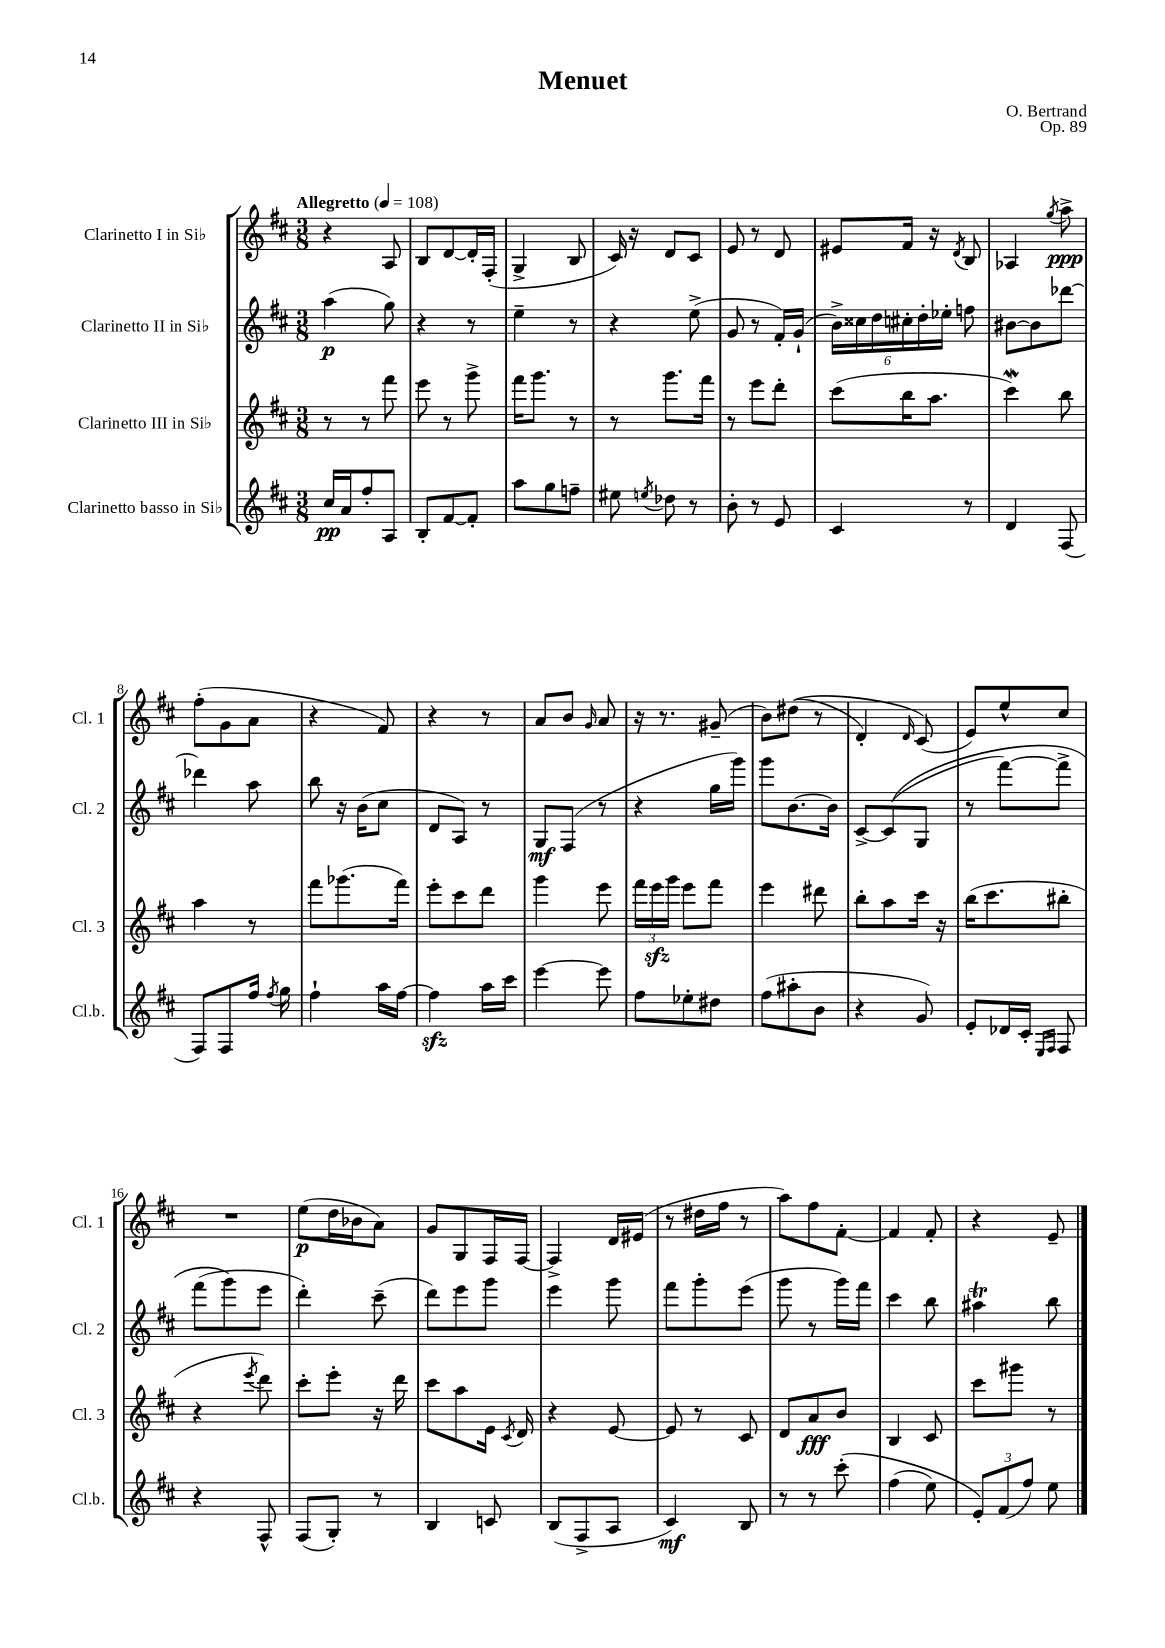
\header { title = "Menuet" composer = "O. Bertrand" opus = "Op. 89" }
<<
\new StaffGroup <<
\new Staff = "s0" \with { instrumentName = "Clarinetto I in Sib" shortInstrumentName = "Cl. 1" } {
    \clef treble \key d \major \numericTimeSignature \time 3/8 \tempo "Allegretto" 4 = 108
    \autoBeamOff r4 a8 |
    b8[ d'8~ d'16-. fis16]-.( |
    g4-> b8 |
    cis'16) r16 d'8[ cis'8] |
    e'8 r8 d'8 |
    eis'8[ fis'16] r16 \acciaccatura { d'8 } b8 |
    aes4 \acciaccatura { g''8 } a''8->\ppp |
    fis''8[-.( g'8 a'8] |
    r4 fis'8) |
    r4 r8 |
    a'8[ b'8] \grace { g'16 } a'8 |
    r16 r8. gis'8--( |
    b'8[) dis''8](\( r8 |
    d'4-.) \grace { d'16 } cis'8(\) |
    e'8[) e''8-^ cis''8] |
    R4. |
    e''8[\p( d''16 bes'16 a'8]) |
    g'8[ g8 fis16 fis16]~ |
    fis4-> d'16[ eis'16]( |
    r8 dis''16[ fis''16] r8 |
    a''8[) fis''8 fis'8]~-. |
    fis'4 fis'8-. |
    r4 e'8-- \bar "|." |
}
\new Staff = "s1" \with { instrumentName = "Clarinetto II in Sib" shortInstrumentName = "Cl. 2" } {
    \clef treble \key d \major \numericTimeSignature \time 3/8
    \autoBeamOff a''4\p( g''8) |
    r4 r8 |
    e''4-- r8 |
    r4 e''8->( |
    g'8 r8 fis'16[-.) g'16]-!( |
    \tuplet 6/4 { b'16[->) cisis''16 d''16 cis''16-. d''16-. ees''16]-. } f''8 |
    bis'8[~ bis'8 des'''8]~ |
    des'''4 a''8 |
    b''8 r16 b'16[( cis''8] |
    d'8[ a8]) r8 |
    g8[\mf fis8]( r8 |
    r4 g''16[ g'''16]) |
    g'''8[ b'8.~ b'16] |
    cis'8[~-> cis'8(\( g8] |
    r8 fis'''8[~) fis'''8]-> |
    fis'''8[( g'''8\) e'''8] |
    d'''4-.) cis'''8--( |
    d'''8[) e'''8 g'''8] |
    e'''4 g'''8 |
    fis'''8[ g'''8-. e'''8]( |
    g'''8 r8 g'''16[) fis'''16] |
    cis'''4 b''8 |
    ais''4\trill b''8 \bar "|." |
}
\new Staff = "s2" \with { instrumentName = "Clarinetto III in Sib" shortInstrumentName = "Cl. 3" } {
    \clef treble \key d \major \numericTimeSignature \time 3/8
    \autoBeamOff r8 r8 fis'''8 |
    e'''8 r8 g'''8-> |
    fis'''16[ g'''8.] r8 |
    r8 g'''8.[ fis'''16] |
    r8 e'''8[ d'''8]-. |
    cis'''8[( b''16 a''8.] |
    cis'''4\mordent) b''8 |
    a''4 r8 |
    fis'''8[ ges'''8.( fis'''16]) |
    e'''8[-. cis'''8 d'''8] |
    g'''4 e'''8 |
    \tuplet 3/2 { fis'''16[ e'''16\sfz g'''16] } e'''8[ fis'''8] |
    e'''4 dis'''8 |
    b''8[-. a''8 cis'''16] r16 |
    b''16[( cis'''8. bis''8]-. |
    r4 \acciaccatura { e'''8 } d'''8) |
    cis'''8[-. e'''8]-. r16 d'''16 |
    cis'''8[ a''8 e'16] \acciaccatura { cis'8 } d'16 |
    r4 e'8~ |
    e'8 r8 cis'8 |
    d'8[ a'8\fff b'8] |
    b4 cis'8 |
    cis'''8[ gis'''8] r8 \bar "|." |
}
\new Staff = "s3" \with { instrumentName = "Clarinetto basso in Sib" shortInstrumentName = "Cl.b." } {
    \clef treble \key d \major \numericTimeSignature \time 3/8
    \autoBeamOff cis''16[\pp a'16 fis''8-. a8] |
    b8[-. fis'8~ fis'8]-. |
    a''8[ g''8 f''8]-- |
    eis''8 \acciaccatura { e''8 } des''8 r8 |
    b'8-. r8 e'8 |
    cis'4 r8 |
    d'4 fis8( |
    fis8[) fis8 fis''16] \acciaccatura { fis''8 } g''16 |
    fis''4-! a''16[ fis''16]~ |
    fis''4\sfz a''16[ cis'''16] |
    e'''4~ e'''8 |
    fis''8[ ees''8-. dis''8] |
    fis''8[( ais''8-. b'8] |
    r4 g'8) |
    e'8[-. des'16 cis'16]-. \grace { e16[ fis16] } fis8 |
    r4 fis8-^ |
    fis8[( g8]-.) r8 |
    b4 c'8 |
    b8[( fis8-> a8] |
    cis'4\mf) b8 |
    r8 r8 cis'''8-.\( |
    fis''4( e''8) |
    \tuplet 3/2 { e'8[-.\) fis'8( fis''8]) } e''8 \bar "|." |
}
>>
>>
